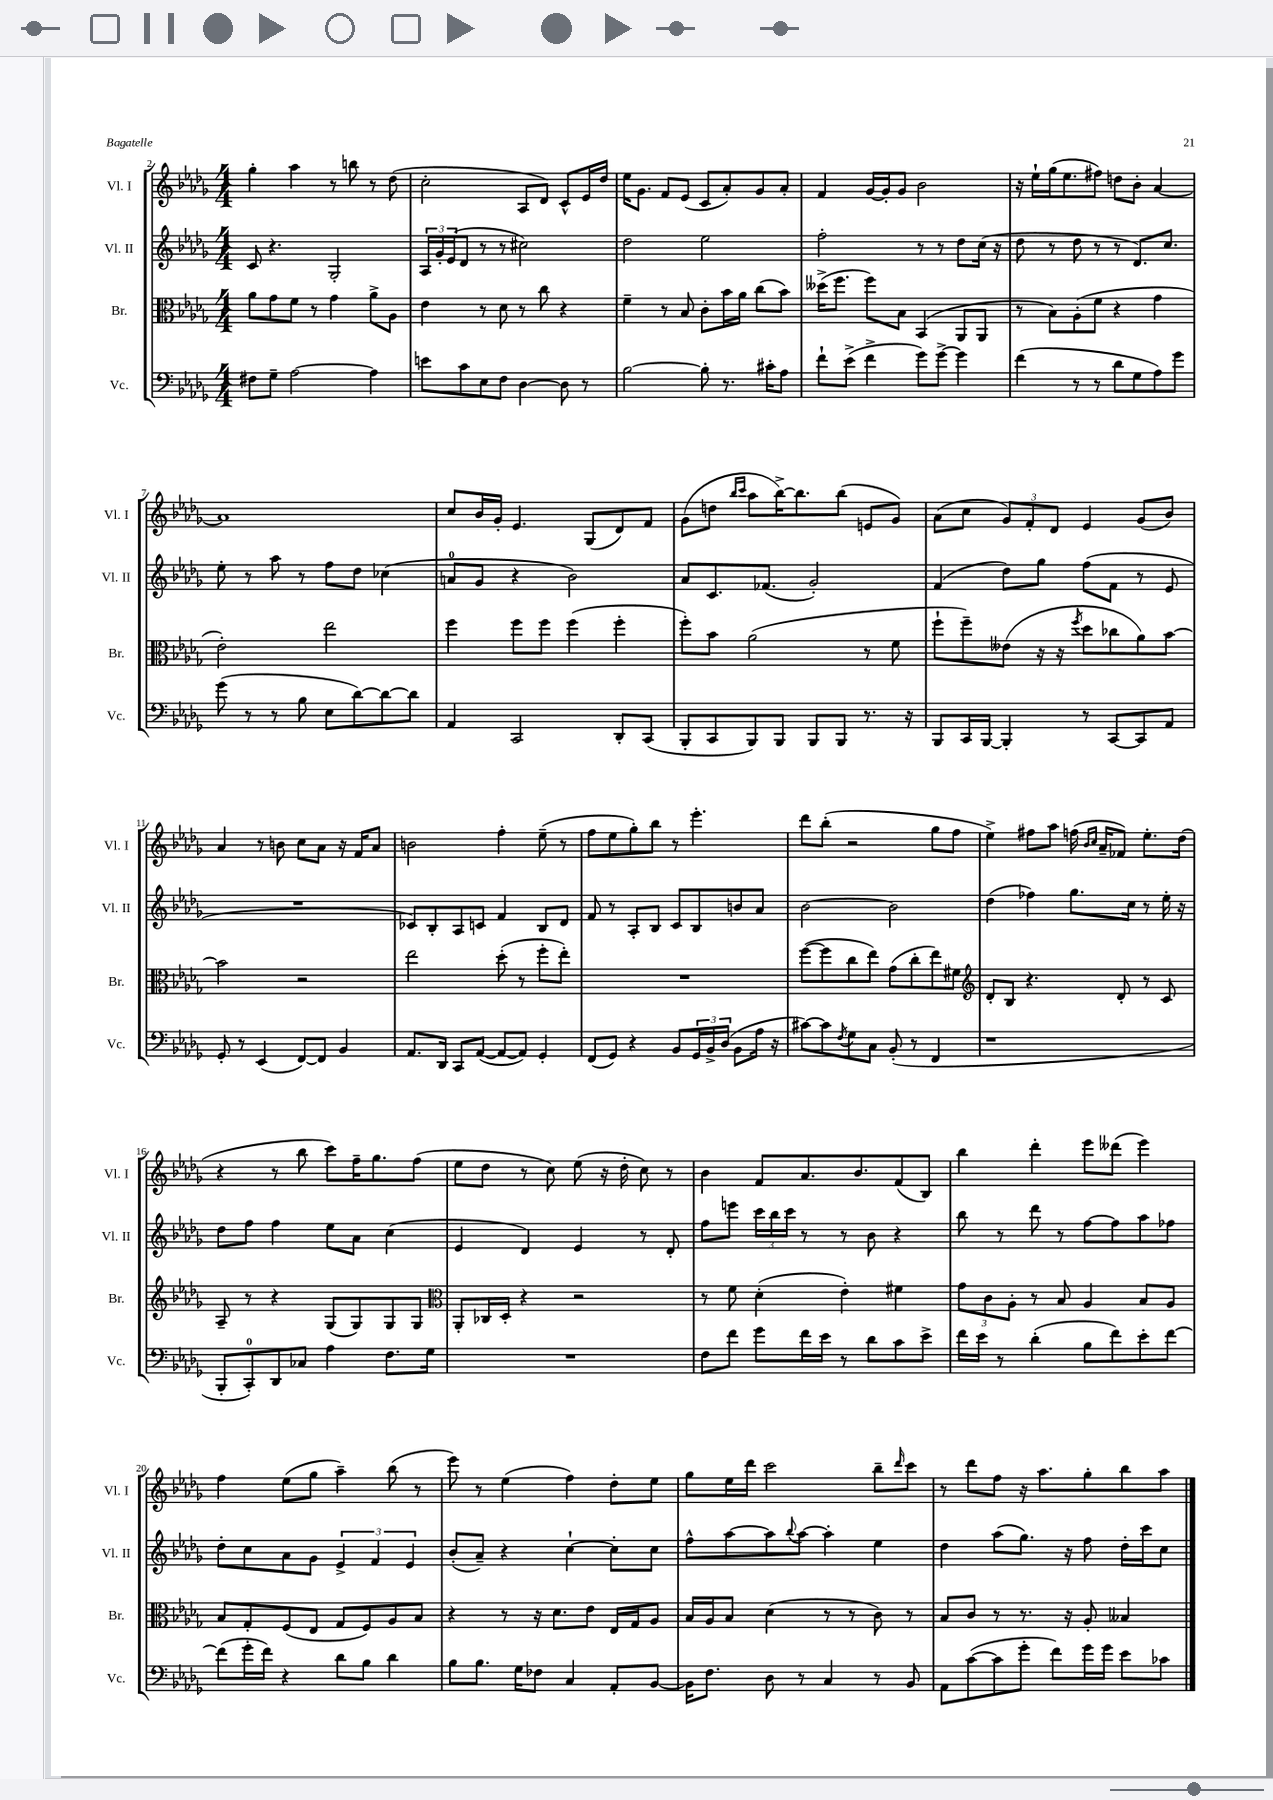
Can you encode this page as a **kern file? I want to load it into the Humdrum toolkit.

**kern	**kern	**kern	**kern
*staff4	*staff3	*staff2	*staff1
*clefF4	*clefC3	*clefG2	*clefG2
*k[b-e-a-d-g-]	*k[b-e-a-d-g-]	*k[b-e-a-d-g-]	*k[b-e-a-d-g-]
*M4/4	*M4/4	*M4/4	*M4/4
8F#	8a-	8c	4gg-'
8G-~	8g-	4.r	.
[2A-	8f	.	4aa-
.	8r	.	.
.	4g-	2G-'	8r
.	.	.	8bb
4A-]	8a-^	.	8r
.	8A-	.	(8dd-
=	=	=	=
8e	4e-	24A-	2cc'
.	.	24g-'	.
.	.	(24e-	.
8c	.	8d-	.
8E-	8r	8r	.
8F	8d-	8r	.
[4D-	8r	2cc#)	8A-
.	8cc	.	8d-)
8D-]	4r	.	8c^^
8r	.	.	16e-
.	.	.	16dd-
=	=	=	=
[2B-	4f~	2dd-	16ee-
.	.	.	8.g-
.	8r	.	8f
.	8B-	.	(8e-
8B-']	8c'	2ee-	8c
8.r	16b-	.	8a-')
.	16a-	.	.
.	(8cc	.	8g-
16c#'	.	.	.
8A-	8b-)	.	8a-'
=	=	=	=
8f`	(16dd--^	2ff'	4f
.	8.ff	.	.
(8e-^	.	.	.
4f^	8ff)	.	[16g-
.	.	.	16g-']
.	8B-	.	8g-
8g-)	(4BB-	8r	2b-
[8g-^	.	8r	.
4g-]	8AA-	8dd-	.
.	8AA-	(16cc	.
.	.	16r	.
=	=	=	=
(4f	8r	8dd-	16r
.	.	.	16ee-`
.	8B-)	8r	(16gg-
.	.	.	8.ee-
8r	(8A-'	8dd-	.
8r	8f	8r	8ff#)
8d-	4r	8r	8dd
8G-	.	8.d-)	8b-'
8A-)	4g-	.	[4a-
.	.	8.cc	.
8g-	.	.	.
=	=	=	=
(8g-	2e-')	8ee-'	1a-]
8r	.	8r	.
8r	.	8aa-	.
8B-	.	8r	.
8E-	2ee-	8ff	.
[8d-)	.	8dd-	.
8d-_	.	(4cc-	.
8d-]	.	.	.
=	=	=	=
4AA-	4ff	8a	8cc
.	.	8g-	16b-
.	.	.	16g-'
2CC	8ff	4r	4.e-
.	8ff	.	.
.	(4ff	2b-)	.
.	.	.	(8G-
8DD-'	4ff'	.	8d-)
(8CC	.	.	8f
=	=	=	=
8BBB-'	8ff')	8a-	(8g-
8CC	8b-	8.c	8dd
.	.	.	16qqbb-
.	.	.	16qqccc
8BBB-)	(2a-	.	8aa-
.	.	(8.f-	.
8BBB-	.	.	[16bb-^)
.	.	.	8.bb-]
8BBB-	.	2g-')	.
8BBB-	.	.	(8bb-
8.r	8r	.	8e
.	8f	.	8g-)
16r	.	.	.
=	=	=	=
8BBB-	8ff`	(4f	(8a-
16CC	8ff~)	.	8cc
[16BBB-	.	.	.
4BBB-']	(8e--	8dd-)	12g-)
.	.	.	12f'
.	16r	8gg-	.
.	.	.	12d-
.	16r	.	.
.	8qff	.	.
8r	8dd-	(8ff	4e-
[8CC	8cc-	8f	.
8CC]	8a-)	8r	(8g-
8AA-	[8b-	8e-	8b-)
=	=	=	=
8GG-'	2b-]	1r	4a-
8r	.	.	.
(4EE-	.	.	8r
.	.	.	8b
[8FF)	2r	.	8cc
8FF]	.	.	8a-
4BB-	.	.	16r
.	.	.	16f
.	.	.	8a-
=	=	=	=
8.AA-	2ee-	8c-)	2b
.	.	8B-'	.
16DD-	.	.	.
8CC	.	8A-	.
([8AA-	.	8c	.
8AA-_	(8dd-'	4f	4ff'
8AA-])	8r	.	.
4GG-'	8ff'	8B-	(8ee-~
.	8ee-')	8d-	8r
=	=	=	=
(8FF	1r	8f	8ff
8GG-)	.	8r	8ee-
4r	.	8A-'	8gg-')
.	.	8B-	8bb-
8BB-	.	8c	8r
24GG-	.	8B-	4.eee-'
24BB-^	.	.	.
(24D-	.	.	.
8BB-	.	8b	.
16A-	.	8a-	.
16r	.	.	.
=	=	=	=
[8c#)	([8ff	[2b-	8ddd-
8c#]	8ff]	.	(8bb-'
8qF	.	.	.
8G-	8cc	.	2r
8C	8ee-)	.	.
(8BB-'	(8g-	2b-]	.
8r	8cc'	.	.
4FF	8ee-)	.	8gg-
.	8f#	.	8ff
=	=	=	=
*	*clefG2	*	*
1r	8d-'	(4dd-	4ee-^)
.	8B-	.	.
.	4.r	4ff-)	8ff#
.	.	.	8aa-
.	.	8.gg-	(16ff
.	.	.	16qqb-
.	.	.	16qqcc
.	.	.	16a-~
.	8d-'	.	8f-)
.	.	16cc	.
.	8r	8r	8.ee-'
.	8c	16ee-'	.
.	.	16r	(16dd-
=	=	=	=
8BBB-'	8A-~	8dd-	4r
8CC')	8r	8ff	.
8DD-	4r	4ff	8r
8C-	.	.	8bb-
4A-	(8G-	8ee-	8ccc)
.	8G-)	8a-	16ff~
.	.	.	8.gg-
8.F	8G-	(4cc	.
.	8G-	.	(8ff
16G-	.	.	.
=	=	=	=
*	*clefC3	*	*
1r	8AA-'	4e-	8ee-
.	16C-	.	8dd-
.	16D-'	.	.
.	4r	4d-)	8r
.	.	.	8cc)
.	2r	4e-	(8ee-
.	.	.	16r
.	.	.	16dd-'
.	.	8r	8cc)
.	.	8d-'	8r
=	=	=	=
8F	8r	8ff	4b-
8f	8f	8eee	.
8g-	(4d-'	24ccc	8f
.	.	24bb-	.
.	.	24ccc	.
16f	.	8r	8.a-
16e-	.	.	.
8r	4e-')	8r	.
.	.	.	8.b-
8d-	.	8b-	.
8c	4f#	4r	(8f
8e-^	.	.	8B-)
=	=	=	=
16f	12g-	8bb-	4bb-
16e-	.	.	.
.	12c	.	.
8r	.	8r	.
.	12A-'	.	.
(4d-'	8r	8ddd-	4ddd-'
.	8B-	8r	.
8B-	4A-	[8ff	8eee-
8f)	.	8ff]	(8ddd--
8e-'	8B-	8aa-	4eee-)
[8f	8A-	8ff-	.
=	=	=	=
(8f]	8B-	8dd-'	4ff
16g-'	8G-'	8cc	.
16f)	.	.	.
4r	(8F	8a-	(8ee-
.	8E-	8g-	8gg-
8d-	8G-	6e-^	4aa-~)
8B-	8F)	.	.
.	.	6f	.
4d-	8A-	.	(8bb-
.	.	6e-	.
.	8B-	.	8r
=	=	=	=
8B-	4r	(8b-'	8eee-)
8.B-	.	8a-~)	8r
.	8r	4r	(4ee-
16G-	.	.	.
8F-	16r	.	.
.	8.d-	.	.
4C	.	[4cc`	4ff)
.	8e-	.	.
8AA-'	16E-	8cc']	8dd-'
.	16G-	.	.
[8BB-	8A-	8cc	8ee-
=	=	=	=
16BB-]	16B-	8ff^^	8gg-
8.F	16A-	.	.
.	8B-	[8aa-	16ee-
.	.	.	16ddd-
8D-	(4d-	8aa-]	2ccc
.	.	8qqbb-	.
8r	.	[8aa-	.
4C	8r	4aa-']	.
.	8r	.	.
8r	8c)	4ee-	8bb-~
.	.	.	16qqddd-
8BB-	8r	.	8ccc
=	=	=	=
8AA-	8B-	4dd-	8r
([8c	8c	.	8ddd-
8c]	8r	(8aa-	8ff
8g-'	8.r	8.gg-)	16r
.	.	.	8.aa-
8f)	.	.	.
.	16r	16r	.
16g-	8A-'	8ff	8gg-'
16g-	.	.	.
8e-	4B--	16dd-'	8bb-
.	.	16ccc	.
8c-	.	8cc	8aa-
==	==	==	==
*-	*-	*-	*-
